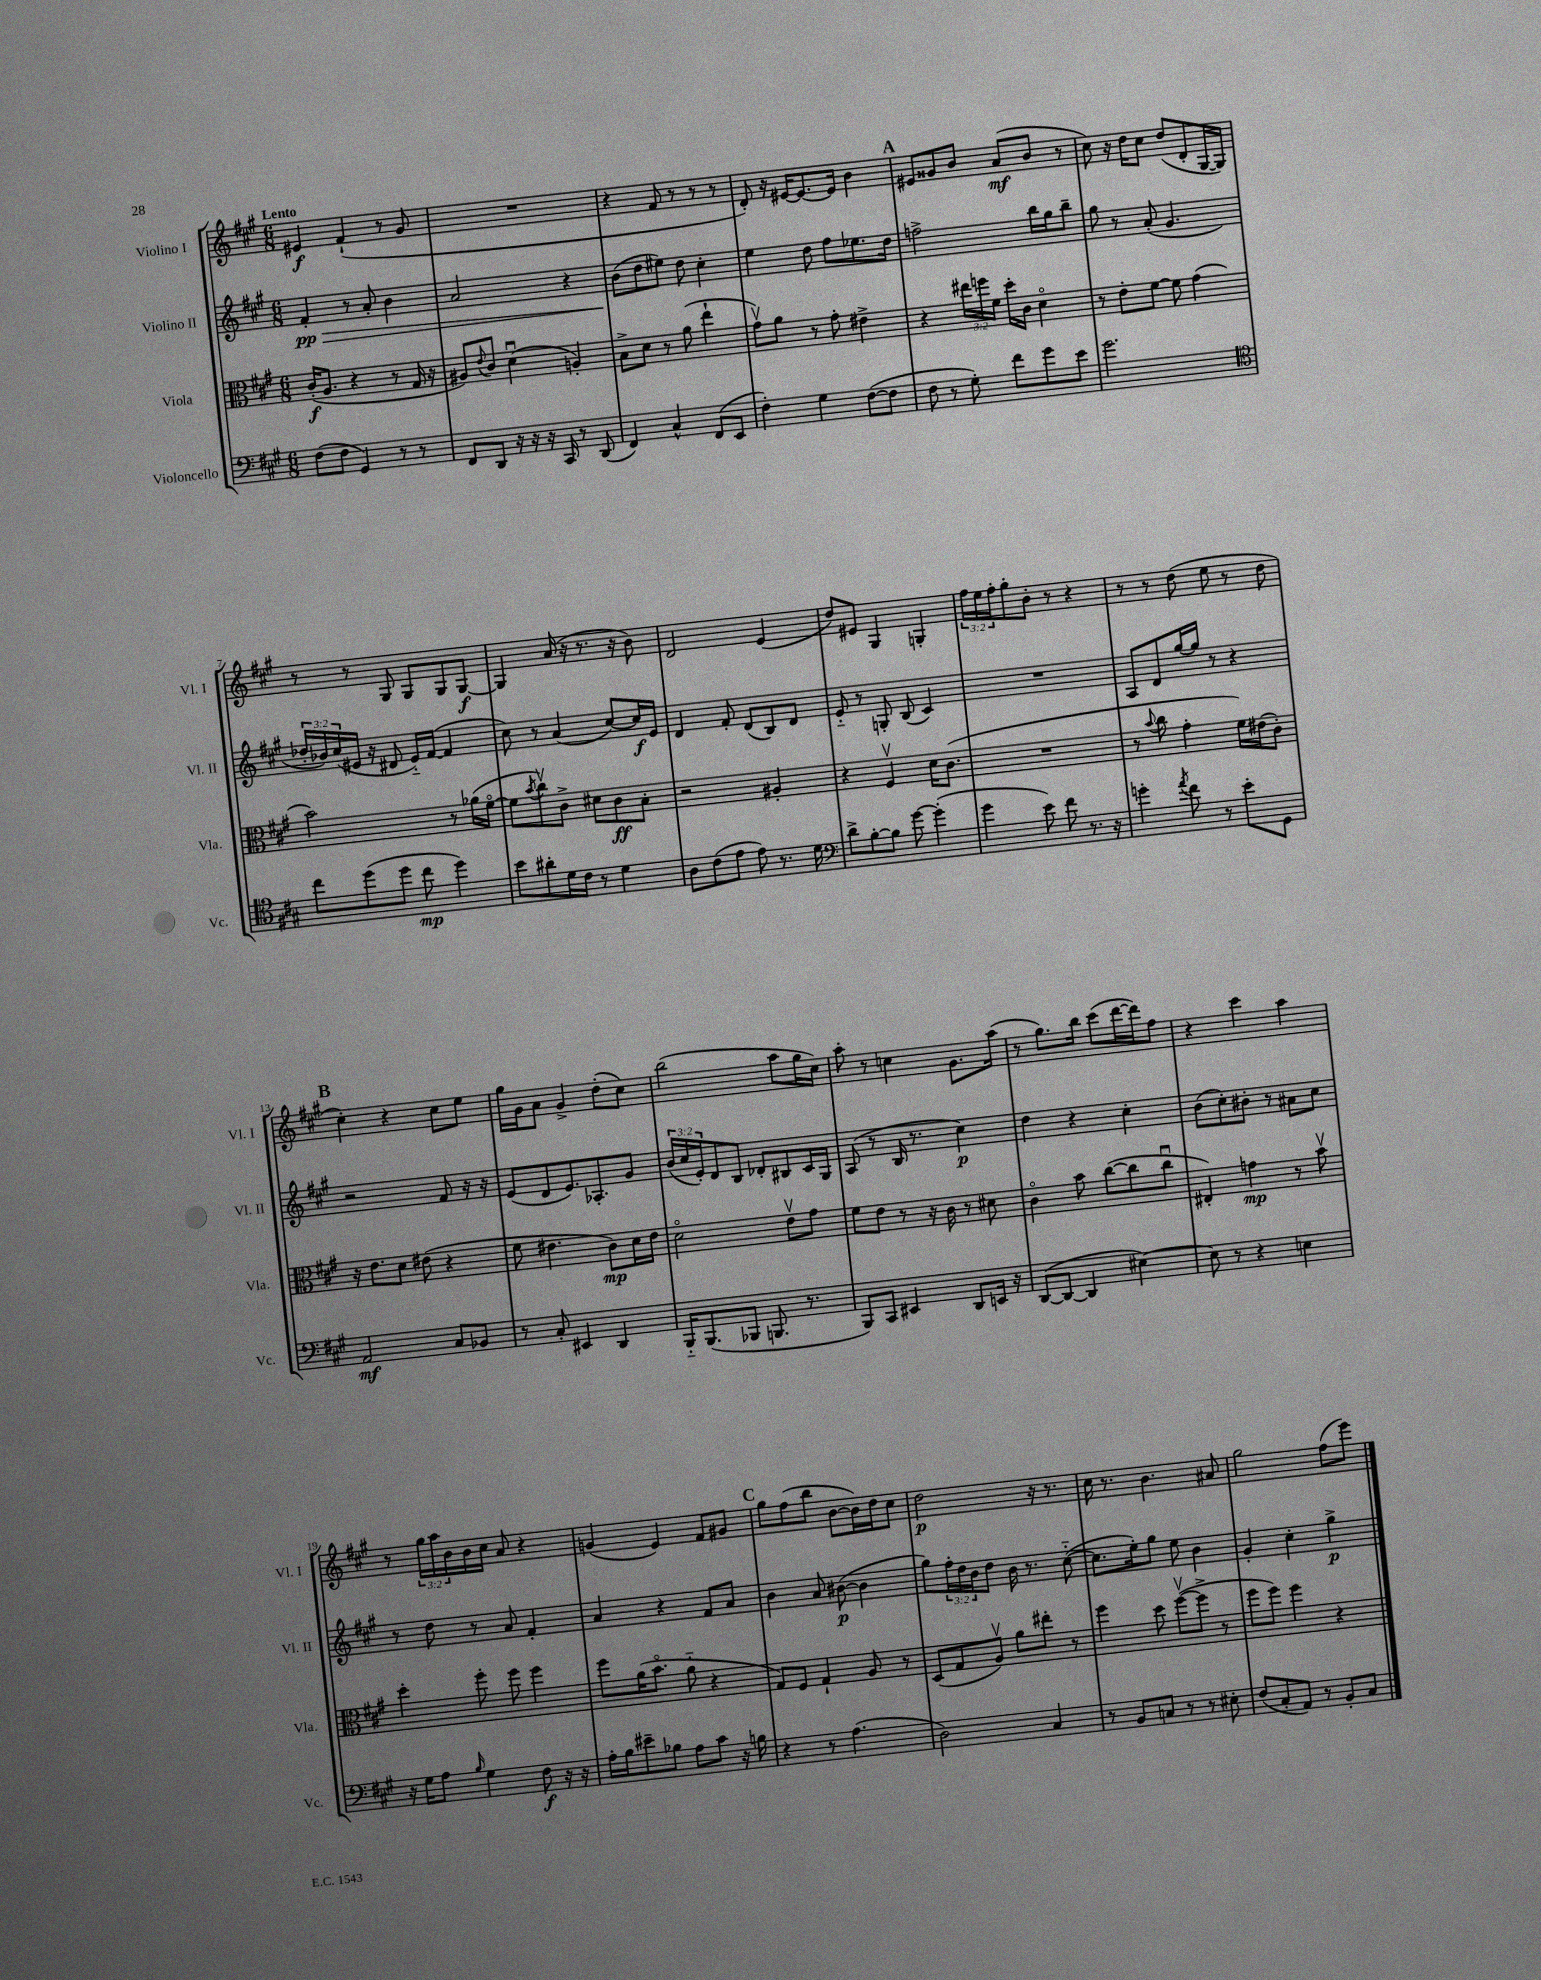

**kern	**dynam	**kern	**dynam	**kern	**dynam	**kern	**dynam
*part4	*part4	*part3	*part3	*part2	*part2	*part1	*part1
*staff4	*staff4	*staff3	*staff3	*staff2	*staff2	*staff1	*staff1
*I"Violoncello	*	*I"Viola	*	*I"Violino II	*	*I"Violino I	*
*I'Vc.	*	*I'Vla.	*	*I'Vl. II	*	*I'Vl. I	*
*clefF4	*	*clefC3	*	*clefG2	*	*clefG2	*
*k[f#c#g#]	*	*k[f#c#g#]	*	*k[f#c#g#]	*	*k[f#c#g#]	*
*M6/8	*	*M6/8	*	*M6/8	*	*M6/8	*
=1	=1	=1	=1	=1	=1	=1	=1
!	!	!	!	!	!	!LO:TX:a:B:t=Lento	!
!	!	!	!	!	!LO:HP:b	!	!
(8F#\L	.	(16c#'/KL	f	4f#'/	> pp	4e#X/	f
.	.	8.A/J	.	.	.	.	.
8F#\J	.	.	.	.	.	.	.
4GG#/)	.	4r	.	8r	.	(4f#`/	.
.	.	.	.	8a'/	.	.	.
8r	.	8r	.	4b\	.	8r	.
8r	.	16G#/	.	.	.	8g#/	.
.	.	16r	.	.	.	.	.
=2	=2	=2	=2	=2	=2	=2	=2
8FF#/L	.	8A#X/L)	.	2a/	.	2.r	.
.	.	8qqe/	.	.	.	.	.
8DD/J	.	8c#/J	.	.	.	.	.
16r	.	(4du\	.	.	.	.	.
16r	.	.	.	.	.	.	.
16r	.	.	.	.	.	.	.
16CC#/	.	.	.	.	.	.	.
8r	.	4An'/)	.	4r	.	.	.
(8DD/	.	.	.	.	.	.	.
=3	=3	=3	=3	=3	=3	=3	=3
4FF#/)	.	8B^\L	.	(8b\L	.	4r	.
.	.	8d\J	.	8dd\	]	.	.
4C#^^/	.	8r	.	8ee#X\J)	.	8f#/	.
.	.	(8a\	.	8dd\	.	8r	.
(8FF#/L	.	4ee`\	.	4cc#'\	.	8r	.
8EE/J	.	.	.	.	.	8r	.
=4	=4	=4	=4	=4	=4	=4	=4
4F#'\)	.	8g#v\L)	.	4ee\	.	8d'/)	.
.	.	8a\J	.	.	.	16r	.
.	.	.	.	.	.	[16e#X/KL	.
4G#\	.	8r	.	8dd\	.	8.e#/_	.
.	.	8g#'\	.	8ff#\L	.	.	.
.	.	.	.	.	.	16e#/Jk]	.
([8F#\L	.	4e#X^\	.	8.ee-X\	.	4b\	.
8F#\J]	.	.	.	.	.	.	.
.	.	.	.	16dd\Jk	.	.	.
!!LO:REH:place=s1:t=A
=5	=5	=5	=5	=5	=5	=5	=5
8F#\	.	4r	.	2ffn^\	.	8e#X/L	.
8r	.	.	.	.	.	8g##X/	.
8G#'\)	.	24ee#X\LL	.	.	.	8b/J	.
.	.	24ffn\	.	.	.	.	.
.	.	24f#\JJ	.	.	.	.	.
8f#\L	.	16dd'\LL	.	.	.	(8a/L	mf
.	.	16c#\JJ	.	.	.	.	.
8g#\	.	4d\	.	16bb\LL	.	8b/J	.
.	.	.	.	16gg#\J	.	.	.
8e\J	.	.	.	8bb~\J	.	8r	.
=6	=6	=6	=6	=6	=6	=6	=6
2.g#\	.	8r	.	8gg#\	.	8cc#\)	.
.	.	8e'\L	.	8r	.	16r	.
.	.	.	.	.	.	16dd\KL	.
.	.	[8f#\J	.	(8a'/	.	8cc#\J	.
.	.	8f#\]	.	4.g#/	.	(8dd/L	.
.	.	(4g#\	.	.	.	8d'/	.
.	.	.	.	.	.	[16G#/L	.
.	.	.	.	.	.	16G#/JJ])	.
!!LO:LB:g=z
=7	=7	=7	=7	=7	=7	=7	=7
*clefC4	*	*	*	*	*	*	*
8cc#\L	.	2b\)	.	24dd-X'/LL	.	8r	.
.	.	.	.	24b-X/)	.	.	.
.	.	.	.	(24cc#/	.	.	.
(8dd\	.	.	.	16e#X/JJ	.	8r	.
.	.	.	.	16r	.	.	.
8dd\J	.	.	.	8d#X/	.	8G#/	.
8cc#\	mp	.	.	16e#/LL)	.	8G#/L	.
.	.	.	.	([16f#/JJ	.	.	.
4dd\)	.	8r	.	4f#/]	.	8G#/	.
.	.	(16a-X\LL	.	.	.	[8G#/J	f
.	.	[16f#\JJ	.	.	.	.	.
=8	=8	=8	=8	=8	=8	=8	=8
8b\L	.	8f#\L]	.	8cc#\)	.	4G#/]	.
.	.	8qb/	.	.	.	.	.
8a#X'\	.	8cc#v\)	.	8r	.	.	.
16d\L	.	8c#^\J	.	(4a/	.	(16a/	.
16c#\JJ	.	.	.	.	.	16r	.
8r	.	8d#X\L	.	.	.	8.r	.
4d\	.	8c#\	ff	[8cc#/L)	.	.	.
.	.	.	.	.	.	16r	.
.	.	8B'\J	.	16cc#/L]	f	8b\)	.
.	.	.	.	16e/JJ	.	.	.
=9	=9	=9	=9	=9	=9	=9	=9
8A\L	.	2r	.	4d/	.	2d/	.
(8c#\	.	.	.	.	.	.	.
8e\J	.	.	.	8f#'/	.	.	.
8e\)	.	.	.	(8d/L	.	.	.
8.r	.	4A#X'/	.	8B/)	.	(4e/	.
.	.	.	.	8d/J	.	.	.
16d\	.	.	.	.	.	.	.
=10	=10	=10	=10	=10	=10	=10	=10
*clefF4	*	*	*	*	*	*	*
8d^\L	.	4r	.	8e/	.	8dd/L)	.
[8B'\	.	.	.	8r	.	8e#X/J	.
8B\J]	.	4F#v/	.	8Gn'/	.	4G#/	.
[8g#\	.	.	.	(8B/	.	.	.
(4g#'\]	.	16d\KL	.	4c#/)	.	4Gn'/	.
.	.	(8.c#\J	.	.	.	.	.
=11	=11	=11	=11	=11	=11	=11	=11
4g#\	.	2.r	.	2.r	.	24ff#\LL	.
.	.	.	.	.	.	24ee\	.
.	.	.	.	.	.	24ff#'\J	.
.	.	.	.	.	.	8gg#'\	.
8e\)	.	.	.	.	.	8b'\J	.
8f#\	.	.	.	.	.	8r	.
8.r	.	.	.	.	.	4r	.
16r	.	.	.	.	.	.	.
=12	=12	=12	=12	=12	=12	=12	=12
4gn'\	.	8r	.	8A/L	.	8r	.
.	.	8qqb/	.	.	.	.	.
.	.	8cc#\	.	8d/	.	8r	.
8qa/	.	.	.	.	.	.	.
8f#\	.	4g#'\	.	[16gg#/L	.	(8dd\	.
.	.	.	.	16gg#/JJ]	.	.	.
8r	.	.	.	8r	.	8ee\	.
8e'\L	.	16f#\LL)	.	4r	.	8r	.
.	.	(16e#X\J	.	.	.	.	.
8GG#\J	.	8c#'\J)	.	.	.	8dd\	.
!!LO:LB:g=z
!!LO:REH:place=s1:t=B
=13	=13	=13	=13	=13	=13	=13	=13
2AA/	mf	16r	.	2r	.	4cc#'\)	.
.	.	8.e\L	.	.	.	.	.
.	.	8d\J	.	.	.	4r	.
.	.	(8e#X\	.	.	.	.	.
8C#/L	.	4r	.	8f#/	.	8cc#\L	.
8BB-X/J	.	.	.	16r	.	8ee\J	.
.	.	.	.	16r	.	.	.
=14	=14	=14	=14	=14	=14	=14	=14
8r	.	8f#\	.	(8e/L	.	16gg#\LL	.
.	.	.	.	.	.	16g#\J	.
8C#'/	.	4.e#X\	.	8d/	.	8a\J	.
4EE#X/	.	.	.	8.e/)	.	4g#^/	.
.	.	.	.	8.A-X'/	.	.	.
4DD/	.	8c#\L)	mp	.	.	(8dd'\L	.
.	.	16d\L	.	8g#/J	.	8cc#\J)	.
.	.	16e#\JJ	.	.	.	.	.
=15	=15	=15	=15	=15	=15	=15	=15
16BBB/KL	.	2d\	.	(24b/LL	.	(2bb\	.
.	.	.	.	24cc#/	.	.	.
(8.BBB/	.	.	.	.	.	.	.
.	.	.	.	24e'/J)	.	.	.
.	.	.	.	8d/	.	.	.
8BBB-X/J	.	.	.	8B/J	.	.	.
8.BBBn/	.	.	.	8d-X'/L	.	.	.
.	.	8ev\L	.	8B#X/	.	8aa\L	.
8.r	.	.	.	.	.	.	.
.	.	8g#\J	.	16c#/L	.	16gg#\L	.
.	.	.	.	16G#/JJ	.	16cc#\JJ)	.
=16	=16	=16	=16	=16	=16	=16	=16
8BBB/L)	.	8f#\L	.	(8A/	.	8aa'\	.
8CC#/J	.	8e\J	.	8r	.	8r	.
4EE#X/	.	8r	.	16B/	.	4ccn\	.
.	.	.	.	8.r	.	.	.
.	.	16r	.	.	.	.	.
.	.	16c#\	.	.	.	.	.
8DD/L	.	8r	.	4cc#\)	p	8.g#\L	.
16EEn/Jk	.	8d#X\	.	.	.	.	.
16r	.	.	.	.	.	(16aa\Jk	.
=17	=17	=17	=17	=17	=17	=17	=17
([8DD/L	.	4c#\	.	4dd\	.	8r	.
8DD/J_	.	.	.	.	.	8.gg#\L)	.
4DD/]	.	8b\	.	4r	.	.	.
.	.	.	.	.	.	16bb\Jk	.
.	.	([8cc#\L	.	.	.	(8ccc#\L	.
[4E#X\)	.	8cc#\]	.	4cc#'\	.	[16ddd\L	.
.	.	.	.	.	.	16ddd\J])	.
.	.	8cc#u\J	.	.	.	8ff#\J	.
=18	=18	=18	=18	=18	=18	=18	=18
8E#\]	.	4E#X'/)	.	(8b\L	.	4r	.
8r	.	.	.	8cc#'\)	.	.	.
4r	.	4gn\	mp	8b#X'\J	.	4ccc#\	.
.	.	.	.	8r	.	.	.
4En\	.	8r	.	8a#X\L	.	4aa\	.
.	.	8bv\	.	8cc#\J	.	.	.
!!LO:LB:g=z
=19	=19	=19	=19	=19	=19	=19	=19
16r	.	4dd'\	.	8r	.	8r	.
16G#\KL	.	.	.	.	.	.	.
8A\J	.	.	.	8dd\	.	24gg#\LL	.
.	.	.	.	.	.	24aa\	.
.	.	.	.	.	.	24b\	.
16qqB/	.	.	.	.	.	.	.
4G#\	.	8ff#'\	.	8r	.	16b\	.
.	.	.	.	.	.	16cc#\JJ	.
.	.	8ff#\	.	8a/	.	8a/	.
8F#\	f	4ff#\	.	4f#'/	.	4r	.
16r	.	.	.	.	.	.	.
16r	.	.	.	.	.	.	.
=20	=20	=20	=20	=20	=20	=20	=20
16A'\LL	.	8ff#\L	.	4a/	.	(4gn/	.
16B\J	.	.	.	.	.	.	.
8e#X~\	.	(16a\K	.	.	.	.	.
.	.	8.b\J	.	.	.	.	.
8B-X\J	.	.	.	4r	.	4e/)	.
8A\L	.	8a\	.	.	.	.	.
8c#\J	.	4r	.	8f#/L	.	8f#/L	.
16r	.	.	.	8a/J	.	8g#X/J	.
16Bn\	.	.	.	.	.	.	.
!!LO:REH:place=s1:t=C
=21	=21	=21	=21	=21	=21	=21	=21
4r	.	8G#/L)	.	4b\	.	8gg#\L	.
.	.	8F#/J	.	.	.	(8ff#\	.
8r	.	4G#`/	.	8a/	.	8bb\J	.
(4.A\	.	.	.	([8b#X\	p	[8b\L	.
.	.	8A/	.	4b#\]	.	16b\L])	.
.	.	.	.	.	.	16dd\J	.
.	.	8r	.	.	.	8cc#\J	.
=22	=22	=22	=22	=22	=22	=22	=22
2D\)	.	(8D/L	.	8gg#\L)	.	2dd\	p
.	.	8G#/	.	24ff#'\L	.	.	.
.	.	.	.	24dd\	.	.	.
.	.	.	.	24b\J	.	.	.
.	.	8Av/J)	.	8dd\J	.	.	.
.	.	8a\L	.	16b\	.	.	.
.	.	.	.	8.r	.	.	.
4C#/	.	8ee#X'\J	.	.	.	16r	.
.	.	.	.	.	.	8.r	.
.	.	8r	.	([8cc#\	.	.	.
=23	=23	=23	=23	=23	=23	=23	=23
8r	.	4ff#\	.	8.cc#\L]	.	16cc#\	.
.	.	.	.	.	.	8.r	.
8BB/L	.	.	.	.	.	.	.
.	.	.	.	16ee'\k)	.	.	.
8Cn/J	.	8dd\	.	8gg#\J	.	4.b\	.
8r	.	([8ff#v\L	.	8ee\	.	.	.
8r	.	8ff#^\J]	.	4b\	.	.	.
8E#X'\	.	8r	.	.	.	8a#X/	.
=24	=24	=24	=24	=24	=24	=24	=24
(8F#/L	.	8ff#\L	.	4g#'/	.	2gg#\	.
8C#'/	.	8ff#\J)	.	.	.	.	.
8AA/J)	.	4ff#\	.	4cc#'\	.	.	.
8r	.	.	.	.	.	.	.
8BB'/L	.	4r	.	4gg#^\	p	(8ff#\L	.
8C#/J	.	.	.	.	.	8eee\J)	.
==	==	==	==	==	==	==	==
*-	*-	*-	*-	*-	*-	*-	*-
